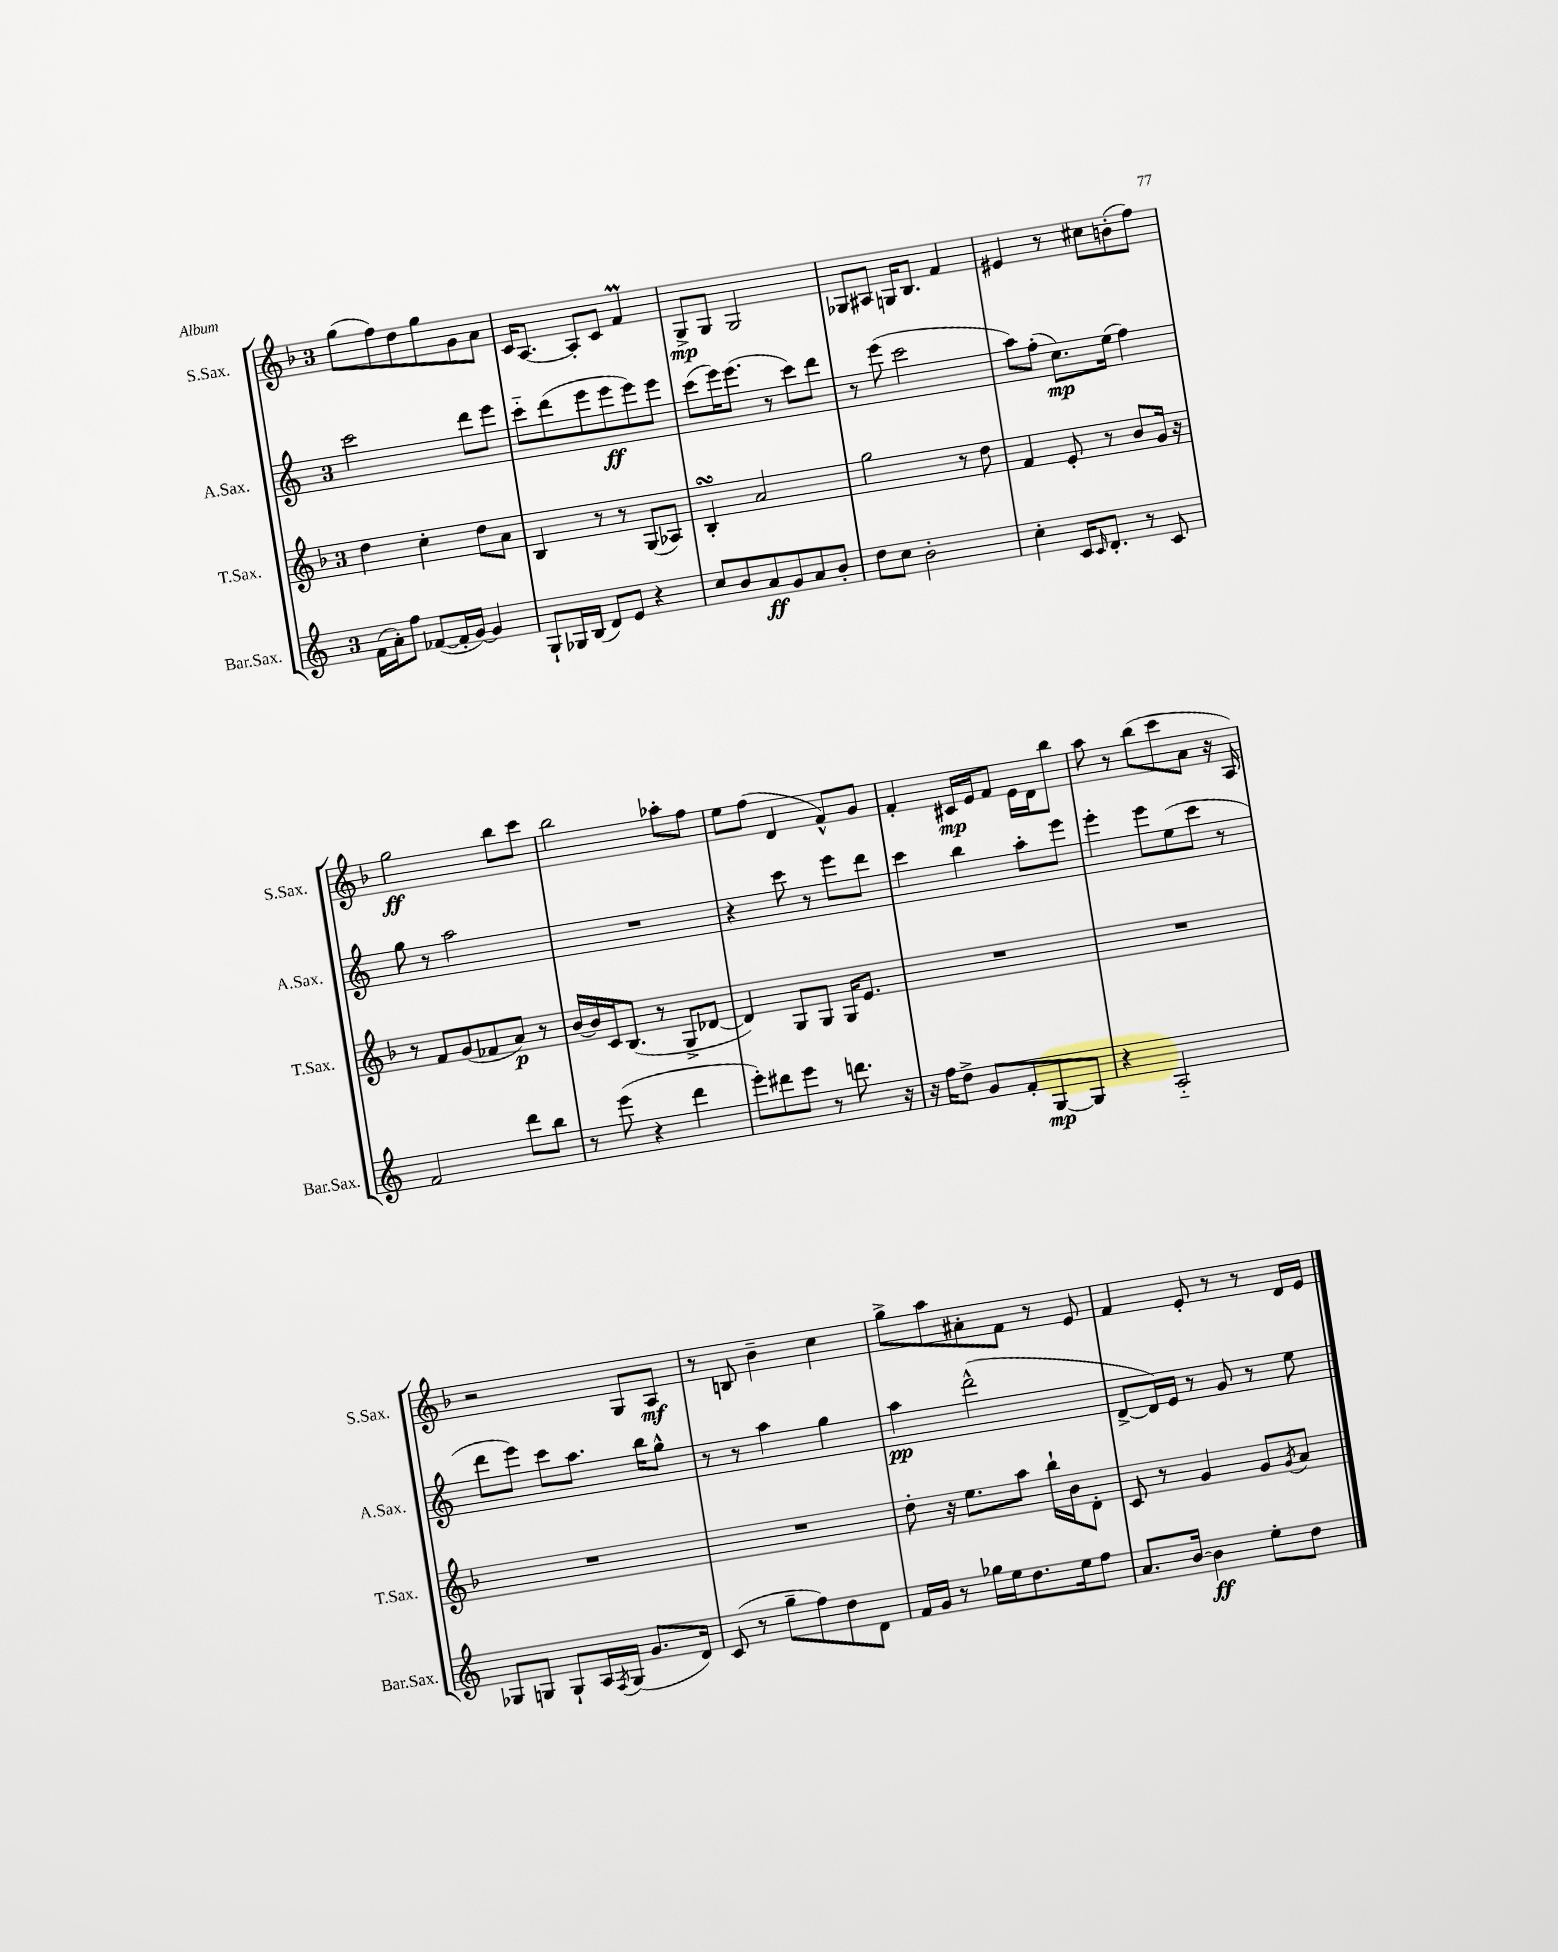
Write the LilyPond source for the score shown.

<<
\new StaffGroup <<
\new Staff = "s0" \with { instrumentName = "S.Sax." shortInstrumentName = "S.Sax." } {
    \clef treble \key f \major \once \override Staff.TimeSignature.style = #'single-digit \time 3/4
    g''8( f''8) d''8 g''8 g'8 a'8 |
    c'16 a8.~ a8-. c'8 f'4\prall |
    g8->\mp g8 g2 |
    ges8 ais8 g16 bes8. f'4 |
    eis'4 r8 cis''8 b'8-.( f''8) |
    g''2\ff bes''8 c'''8 |
    bes''2 aes''8-. f''8 |
    e''8 f''8( d'4 f'8-^) g'8 |
    f'4-. cis'16\mp e'16 f'8 e'16 d'16 bes''8 |
    a''8 r8 bes''8( c'''8 a'8 r16 a16) |
    r2 g8 a8\mf |
    r8 b8 bes'4-- c''4 |
    g''8-> a''8 ais'8-. f'8 r8 e'8 |
    f'4 e'8-. r8 r8 d'16 e'16 \bar "|." |
}
\new Staff = "s1" \with { instrumentName = "A.Sax." shortInstrumentName = "A.Sax." } {
    \clef treble \key c \major \once \override Staff.TimeSignature.style = #'single-digit \time 3/4
    c'''2 d'''8 e'''8 |
    c'''8-_ d'''8( e'''8 e'''8\ff e'''8) e'''8 |
    c'''8( e'''16) e'''8.( r8 c'''8) d'''8 |
    r8 e'''8( c'''2 |
    a''8) f''8-.( c''8.\mp) e''16( f''4) |
    g''8 r8 a''2 |
    R2. |
    r4 c'''8 r8 e'''8 d'''8 |
    c'''4 b''4 a''8-. e'''8 |
    e'''4-. e'''8 e''8( c'''8 r8 |
    d'''8 e'''8) c'''8 a''8. b''16 g''8-^ |
    r8 r8 a''4 g''4 |
    a''4\pp d'''2-^( |
    d'8~-> d'16) e'16 r8 g'8 r8 e''8 \bar "|." |
}
\new Staff = "s2" \with { instrumentName = "T.Sax." shortInstrumentName = "T.Sax." } {
    \clef treble \key f \major \once \override Staff.TimeSignature.style = #'single-digit \time 3/4
    d''4 c''4-. d''8 a'8 |
    bes4 r8 r8 g8( aes8) |
    bes4-.\turn a'2 |
    g''2 r8 d''8 |
    f'4 e'8-. r8 bes'8 g'16 r16 |
    r8 f'8 g'8( fes'8 a'8\p) r8 |
    bes'16~ bes'16 c'16 bes8.( r8 g8-> des'8~ |
    des'4) g8 g8 g16 e'8. |
    R2. |
    R2. |
    R2. |
    R2. |
    d''8-. r16 e''8. a''8 bes''16-! bes'16 d'8-. |
    c'8 r8 g'4 g'8 \acciaccatura { g'8 } a'8 \bar "|." |
}
\new Staff = "s3" \with { instrumentName = "Bar.Sax." shortInstrumentName = "Bar.Sax." } {
    \clef treble \key c \major \once \override Staff.TimeSignature.style = #'single-digit \time 3/4
    f'16( a'16-.) f''8 fes'8~( fes'16-. g'16~) g'4 |
    g8-! ges16 b16( d'8) e'8 r4 |
    c''8 b'8 a'8\ff g'8 a'8 b'8-. |
    d''8 c''8 b'2-. |
    c''4-. c'16 \grace { c'16 } d'8.-. r8 c'8 |
    f'2 d'''8 b''8 |
    r8 e'''8( r4 d'''4 |
    e'''8-.) dis'''8 e'''8 r8 d'''8. r16 |
    r16 f''16 d''8-> g'8 f'8-. g8~\mp g8 |
    r4 a2-_ |
    ges8 g8 g8-! a16 \acciaccatura { f8 } g16( g'8. d'16) |
    c'8( r8 g''8-- f''8) d''8 d'8 |
    f'16 g'16 r8 ges''16 e''16 d''8. e''16 f''8 |
    a'8. b'16~ b'4\ff e''8-. d''8 \bar "|." |
}
>>
>>
\layout { \context { \Score \remove "Bar_number_engraver" } }
